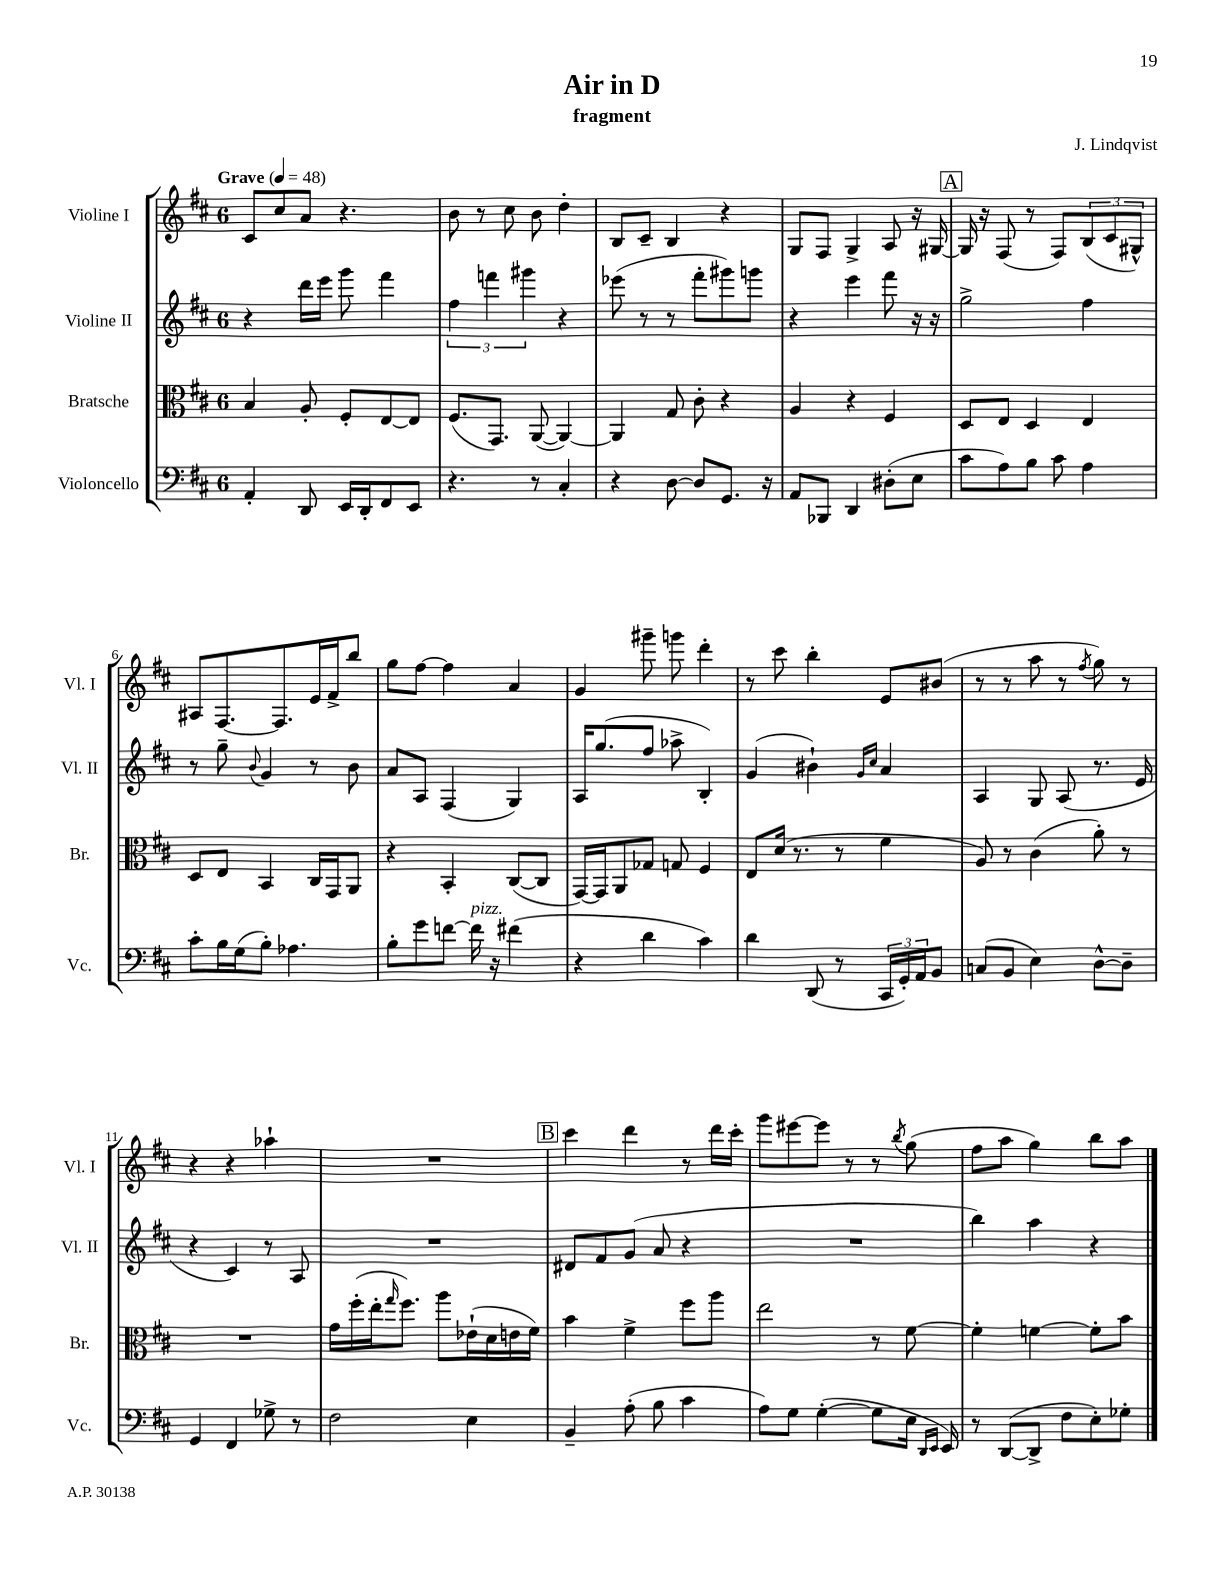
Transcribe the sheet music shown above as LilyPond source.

\header { title = "Air in D" composer = "J. Lindqvist" subtitle = "fragment" }
<<
\new StaffGroup <<
\new Staff = "s0" \with { instrumentName = "Violine I" shortInstrumentName = "Vl. I" } {
    \clef treble \key d \major \once \override Staff.TimeSignature.style = #'single-digit \time 6/8 \tempo "Grave" 4 = 48
    cis'8 cis''8 a'8 r4. |
    b'8 r8 cis''8 b'8 d''4-. |
    b8 cis'8-- b4 r4 |
    g8 fis8 g4-> a8 r16 gis16~ |
    \mark \markup { \box "A" } gis16 r16 fis8( r8 fis8) \tuplet 3/2 { b8( cis'8 gis8-^) } |
    ais8 fis8.~ fis8. e'16 fis'16-> b''8 |
    g''8 fis''8~ fis''4 a'4 |
    g'4 gis'''8-- g'''8 d'''4-. |
    r8 cis'''8 b''4-. e'8 bis'8( |
    r8 r8 a''8 r8 \acciaccatura { fis''8 } g''8) r8 |
    r4 r4 aes''4-! |
    R2. |
    \mark \markup { \box "B" } cis'''4 d'''4 r8 d'''16 cis'''16-. |
    g'''8 eis'''8~ eis'''8 r8 r8 \acciaccatura { b''8 } g''8( |
    fis''8 a''8 g''4) b''8 a''8 \bar "|." |
}
\new Staff = "s1" \with { instrumentName = "Violine II" shortInstrumentName = "Vl. II" } {
    \clef treble \key d \major \once \override Staff.TimeSignature.style = #'single-digit \time 6/8
    r4 d'''16 e'''16 g'''8 fis'''4 |
    \tuplet 3/2 { fis''4 f'''4 gis'''4 } r4 |
    ees'''8( r8 r8 fis'''8-. gis'''8) g'''8 |
    r4 e'''4 fis'''8 r16 r16 |
    \mark \markup { \box "A" } g''2-> fis''4 |
    r8 g''8-- \appoggiatura { b'8 } g'4 r8 b'8 |
    a'8 a8 fis4( g4) |
    a16 g''8.( fis''8 aes''8-> b4-.) |
    g'4( bis'4-!) \grace { g'16 cis''16 } a'4 |
    a4 g8 a8( r8. e'16 |
    r4 cis'4) r8 a8 |
    R2. |
    \mark \markup { \box "B" } dis'8 fis'8 g'8( a'8 r4 |
    R2. |
    b''4) a''4 r4 \bar "|." |
}
\new Staff = "s2" \with { instrumentName = "Bratsche" shortInstrumentName = "Br." } {
    \clef alto \key d \major \once \override Staff.TimeSignature.style = #'single-digit \time 6/8
    b4 a8-. fis8-. e8~ e8 |
    fis8.( g,8.) a,8~( a,4~) |
    a,4 g8 cis'8-. r4 |
    a4 r4 fis4 |
    \mark \markup { \box "A" } d8 e8 d4 e4 |
    d8 e8 b,4 cis16 g,16 a,8 |
    r4 b,4-. cis8~( cis8 |
    g,16~) g,16 a,8 ges8 g8 fis4 |
    e8 d'16( r8. r8 fis'4 |
    a8) r8 cis'4( a'8-.) r8 |
    R2. |
    g'16 fis''16-.( e''16-. \grace { g''16 } fis''8.) a''8 ees'16-!( d'16 e'16 fis'16) |
    \mark \markup { \box "B" } b'4 fis'4-> fis''8 a''8 |
    e''2 r8 fis'8~ |
    fis'4-. f'4~ f'8-. b'8 \bar "|." |
}
\new Staff = "s3" \with { instrumentName = "Violoncello" shortInstrumentName = "Vc." } {
    \clef bass \key d \major \once \override Staff.TimeSignature.style = #'single-digit \time 6/8
    a,4-. d,8 e,16 d,16-. fis,8 e,8 |
    r4. r8 cis4-. |
    r4 d8~ d8 g,8. r16 |
    a,8 bes,,8 d,4 dis8-.( e8 |
    \mark \markup { \box "A" } cis'8 a8) b8 cis'8 a4 |
    cis'8-. b16 g16( b8-.) aes4. |
    b8-. g'8 f'8~ f'16^\markup { \italic "pizz." } r16 fis'4( |
    r4 d'4 cis'4) |
    d'4 d,8( r8 \tuplet 3/2 { cis,16 g,16-.) a,16 } b,8 |
    c8( b,8 e4) d8~-^ d8-- |
    g,4 fis,4 ges8-> r8 |
    fis2 e4 |
    \mark \markup { \box "B" } b,4-- a8-.( b8 cis'4 |
    a8) g8 g4~-.( g8 e16 \grace { d,16 e,16 } e,16) |
    r8 d,8~( d,8-> fis8 e8-.) ges8-. \bar "|." |
}
>>
>>
